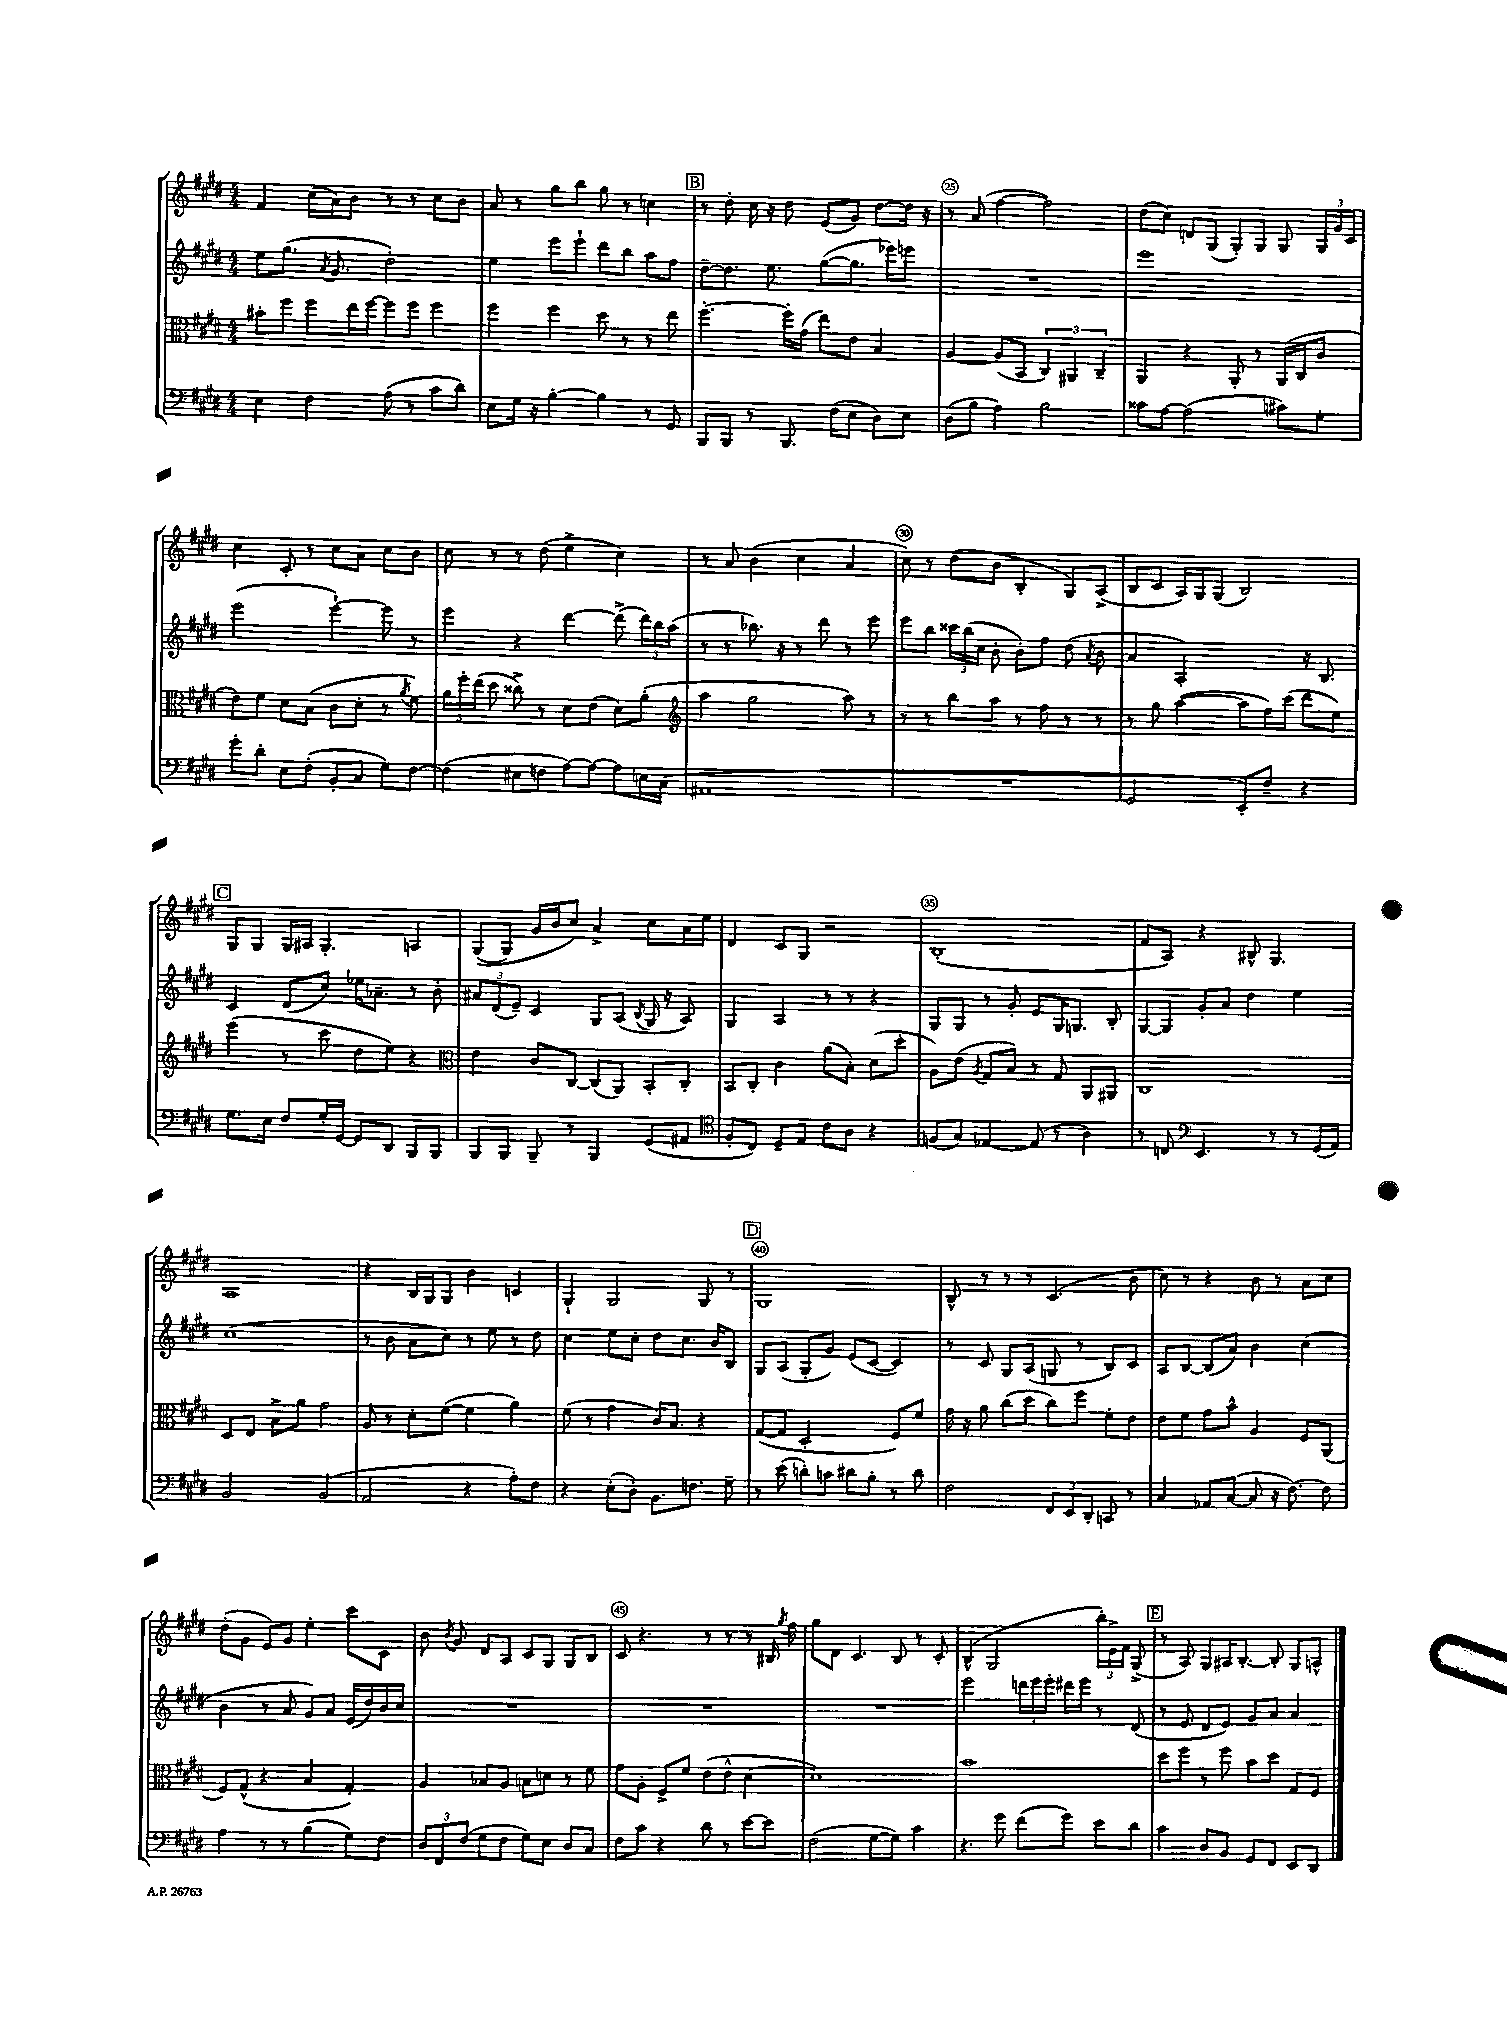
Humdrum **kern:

**kern	**kern	**kern	**kern
*staff4	*staff3	*staff2	*staff1
*clefF4	*clefC3	*clefG2	*clefG2
*k[f#c#g#d#]	*k[f#c#g#d#]	*k[f#c#g#d#]	*k[f#c#g#d#]
*M4/4	*M4/4	*M4/4	*M4/4
4E\	8b#'\L	8ee\L	4f#/
.	8ff#\J	(8.gg#\J	.
4F#\	8ff#\L	.	(16cc#\LL
.	.	8qa/	.
.	.	8.g#/	16a\J)
.	16ee\L	.	8b\J
.	[16ff#\JJ	.	.
(8A\	8ff#\]L	2dd#'\)	8r
8r	8ff#\J	.	8r
8c#\L	4ff#\	.	8cc#\L
8d#\J)	.	.	8b\J
=	=	=	=
8E\L	4ff#\	4ee\	8a/
16G#\Jk	.	.	8r
16r	.	.	.
[4B'\	4ff#\	8eee\L	8gg#\L
.	.	8eee`\J	8bb\J
4B\]	8dd#\	8ddd#\L	8gg#\
.	8r	8bb\J	8r
8r	8r	8aa\L	4cc\
8GG#/	8ee\	8ff#\J	.
=	=	=	=
8BBB/L	[4.ff#'\	[8dd#~\L	8r
8BBB/J	.	8.dd#\]J	8dd#'\
8r	.	.	16cc#\
.	.	8.ee\	16r
8.BBB/	16ff#'\]LL	.	8dd#\
.	(16g#\JJ	.	.
.	8ee\L)	([8gg#\L	(8e/L
(16F#\LK	.	.	.
8E\J	8e\J	8.gg#\]J	8g#/J)
8D#\L)	4B/	.	[8dd#\L
.	.	16eee-\LK)	.
8E\J	.	8eee\J	16dd#\]Jk
.	.	.	16r
=	=	=	=
(8D#\L	[4A/	1r	8r
8B\J	.	.	(8a/
4A\)	(8A/]L	.	[4ff#\
.	8BB/J	.	.
2B\	6C#/)	.	2ff#\])
.	6AA#/	.	.
.	6C#~/	.	.
=	=	=	=
8c##\L	4AA/	1eee	(8dd#\L
[8A\J	.	.	8cc#\J)
(2A\]	4r	.	8d/L
.	.	.	(8G#/J
.	8AA'/	.	8G#'/L)
.	8r	.	8G#/J
8c#\L)	(16AA/LL	.	8G#/
.	16C#/J	.	.
8G#'\J	8c#/J	.	24G#/LL
.	.	.	24g#/
.	.	.	24c#/JJ
=	=	=	=
8g#'\L	8e\L)	(2eee\	4cc#\
8d#'\J	8f#\J	.	.
8E\L	8d#\L	.	8c#'/
(8F#'\J	(8B\J	.	8r
8BB'/L	8c#\L	[4eee`\)	8cc#\L
8C#/J	8d#'\J	.	8a\J
8G#\L)	8r	8eee\]	8cc#\L
.	8qa/	.	.
[8F#\J	8f#\)	8r	8b\J
=	=	=	=
(4F#\]	24a\LL	4eee\	8cc#\
.	24ff#'\	.	.
.	(24ee\JJ	.	.
.	8dd#\	.	8r
8E#\L	8cc##^\)	4r	8r
8F\J	8r	.	(8dd#\
[8A\L)	8d#\L	[4ddd#\	4ee^\
8A\_J	(8e\J	.	.
8A\]L	8d#\L)	(8ddd#^\]	4cc#\)
16E\L	(8a'\J	24ddd#\LL)	.
.	.	24bb\	.
(16C#\JJ	.	.	.
.	.	(24aa\JJ	.
=	=	=	=
*	*clefG2	*	*
1AA#	4aa\	8r	8r
.	.	8r	8a/
.	2gg#\	8.bb-\)	(4b\
.	.	16r	.
.	.	8r	4cc#\
.	.	8ddd#\	.
.	8aa\)	8r	4a/
.	8r	8eee\	.
=	=	=	=
1r	8r	8eee\L	8cc#\)
.	8r	8bb\J	8r
.	8bb\L	24ccc##\LL	(8dd#\L
.	.	(24bb\	.
.	.	24cc#\JJ	.
.	8aa\J	8b'\	8b\J
.	8r	8b'\L)	4B'/
.	8ff#\	8ff#\J	.
.	8r	(8dd#\	8G#/L)
.	.	8qa/	.
.	8r	8b\	(8A^/J
=	=	=	=
2GG#/	8r	4a/	8B/L
.	8gg#\	.	8c#/J
.	([4aa\	2A'/)	16A/LL)
.	.	.	16G#/J
.	.	.	(8G#/J
8EE'/L)	8aa\]L	.	2B/)
8F#~/J	16ff#\L)	.	.
.	(16ccc#\JJ	.	.
4r	8ddd#\L	16r	.
.	.	8.B/	.
.	8ee\J)	.	.
=	=	=	=
8.G#\L	(4eee\	4c#/	8G#/L
.	.	.	8G#/J
16E\Jk	.	.	.
8F#/L	8r	(8d#/L	16G#/LL
.	.	.	16A#/JJ
16G#'/L	8ccc#\	8cc#/J)	4.G#'/
[16GG#/JJ	.	.	.
8GG#/]L	8dd#\L	16ee-\LK	.
.	.	8.a-~\J	.
8DD#/J	8ee\J)	.	.
8BBB/L	4r	8r	4A/
8BBB/J	.	8b'\	.
=	=	=	=
*	*clefC3	*	*
8BBB/L	4e\	12a#/L	&((8G#/L
.	.	(12d#/	.
8BBB/J	.	.	8G#/J)
.	.	12e~/J)	.
8BBB~/	8c#/L	4c#/	16g#/LL
.	.	.	16b/J
8r	[8C#/J	.	8cc#/J&)
4BBB/	(8C#/]L	8G#/L	4a^/
.	8AA/J)	(8A/J	.
.	.	8qB/	.
(8GG#/L	8BB'/L	16G#/	8cc#\L
.	.	16r	.
8AA#/J	8C#'/J	8A/)	16a\L
.	.	.	16ee\JJ
=	=	=	=
*clefC4	*	*	*
8F#'/L	8BB/L	4G#/	4d#/
8C#/J)	8C#'/J	.	.
8D#~/L	4c#\	4A/	8c#/L
8E/J	.	.	8G#/J
8c#\L	(8a\L	8r	2r
8A\J	8B'\J)	8r	.
4r	(8d#\L	4r	.
.	8dd#'\J	.	.
=	=	=	=
(8F/L	8A\L)	8G#/L	(1B'
8G#/J)	(8e\J	8G#/J	.
.	8qA/	.	.
[4E-/	8G#/L	8r	.
.	8B/J)	8g#'/	.
(8E-/]	8r	8e/L	.
8r	8G#/	16G#/K	.
.	.	8.G/J	.
4A\)	8AA/L	.	.
.	8AA#/J	8B'/	.
=	=	=	=
8r	1C#	[8G#/L	8f#/L
8C/	.	8G#/]J	8A/J)
*clefF4	*	*	*
4.EE/	.	8g#'/L	4r
.	.	8a/J	.
.	.	4dd#\	8B#^^/
8r	.	.	4.G#/
8r	.	4ee\	.
(16GG#/LL	.	.	.
16AA/JJ)	.	.	.
=	=	=	=
2BB/	8D#/L	(1cc#	1A
.	8E/J	.	.
.	8B^\L	.	.
.	8a\J	.	.
(2BB/	2g#\	.	.
=	=	=	=
2AA/	8A/	8r	4r
.	8r	8b\	.
.	8d#'\L	8a\L	16B/LL
.	.	.	16G#/J
.	([8f#\J	8cc#\J)	8G#/J
4r	4f#\]	8r	4b\
.	.	8ee\	.
8A'\L)	4a\)	8r	4c/
8F#\J	.	8dd#\	.
=	=	=	=
4r	(8f#\	4cc#\	4G#`/
.	8r	.	.
(8E'\L	4g#\	8ee\L	2G#/
8D#'\J)	.	8cc#'\J	.
8.BB\L	16c#/LK)	8dd#\L	.
.	8.B/J	.	.
.	.	8.cc#\J	.
8.F\J	.	.	.
.	4r	.	8G#/
.	.	16b/LK	.
8G#~\	.	8B/J	8r
=	=	=	=
8r	([8G#/L	8G#/L	1G#
(8e\	8G#/]J	(8A/J	.
8d'\L)	2D#'/	8G#'/L	.
8c\J	.	8g#/J)	.
8d#\L	.	(8e/L	.
8B'\J	.	[8c#/J	.
8r	8F#/L)	4c#/])	.
8d#\	8f#/J	.	.
=	=	=	=
2F#\	16g#\	8r	8B^^/
.	16r	.	.
.	8a\	8c#/	8r
.	(8cc#\L	8G#/L	8r
.	8dd#\J	(8A/J	8r
12FF#/L	8cc#\L)	8G/	(4.c#/
12EE/	.	.	.
.	8ff#\J	8r	.
12DD#'/J	.	.	.
8CC/	8f#'\L	8B/L)	.
8r	8e\J	8c#/J	8b\
=	=	=	=
4C#/	8e\L	8A/L	8cc#\)
.	8f#\J	[8B/J	8r
8AA-/L	8g#\L	(8B/]L	4r
([8C#/J	8b^^\J	8a/J)	.
8C#/]	4A/	4b\	8b\
16r	.	.	8r
[8.F#\)	.	.	.
.	8F#/L	(4cc#\	8a\L
8F#\]	(8AA/J	.	8cc#\J
=	=	=	=
4A\	8F#/L)	4b\	(8dd#'\L
.	(8G#^^/J	.	8g#\J
8r	4r	8r	8e/L)
8r	.	8a/	8g#/J
(4B\	4B/	8g#/L)	4ee'\
.	.	8a/J	.
8G#\L)	4G#'/)	(16e/LL	8ccc#\L
.	.	16dd#/)	.
8F#\J	.	16b/	8c#\J
.	.	16cc#/JJ	.
=	=	=	=
12D#/L	4A/	1r	8b\
12FF#/	.	.	.
.	.	.	8qb/
.	.	.	8g#/
(12F#/J	.	.	.
8G#\L	8B-/L	.	8d#/L
8F#\J	8A/J	.	8A/J
8G#\L)	8B\L	.	8c#/L
8E\J	8d\J	.	8G#/J
8D#/L	8r	.	8G#/L
8C#/J	8f#\	.	8B/J
=	=	=	=
8F#\L	8g#\L	1r	8c#/
8c#\J	8A'\J	.	4.r
4r	8F#^/L	.	.
.	8f#/J	.	.
8d#\	(8e\L	.	8r
8r	8e^^\J	.	8r
[8e\L	[4d#\	.	8r
8e\]J	.	.	16B#/
.	.	.	8qgg#/
.	.	.	16ff#\
=	=	=	=
(2F#\	1d#])	1r	8gg#\L
.	.	.	8d#\J
.	.	.	4.c#/
[8G#\L	.	.	.
8G#\]J)	.	.	8B/
4c#\	.	.	8r
.	.	.	8c#'/
=	=	=	=
4.r	1b	2eee\	(4B^^/
.	.	.	2G#/
8g#\	.	.	.
(8f#\L	.	24ddd\LL	.
.	.	24eee\	.
.	.	24eee'\JJ	.
8g#\J)	.	16ddd#\LL	.
.	.	16eee\JJ	.
8e\L	.	8r	24bb'\LL)
.	.	.	24e^\
.	.	.	24f#\JJ
8d#\J	.	(8d#/	(8G#^/
=	=	=	=
4c#\	8dd#\L	8r	8r
.	8ff#\J	8e/	8A/)
8D#/L	8r	8d#/L	8G#/L
8BB/J	8ff#\	8e/J)	16A#/K
.	.	.	[8.B'/J
8GG#/L	8b\L	8g#/L	.
8FF#/J	8dd#\J	8a/J	8B'/]
8EE/L	8G#/L	4a/	8G#/L
8DD#/J	8F#/J	.	8A^^/J
==	==	==	==
*-	*-	*-	*-
